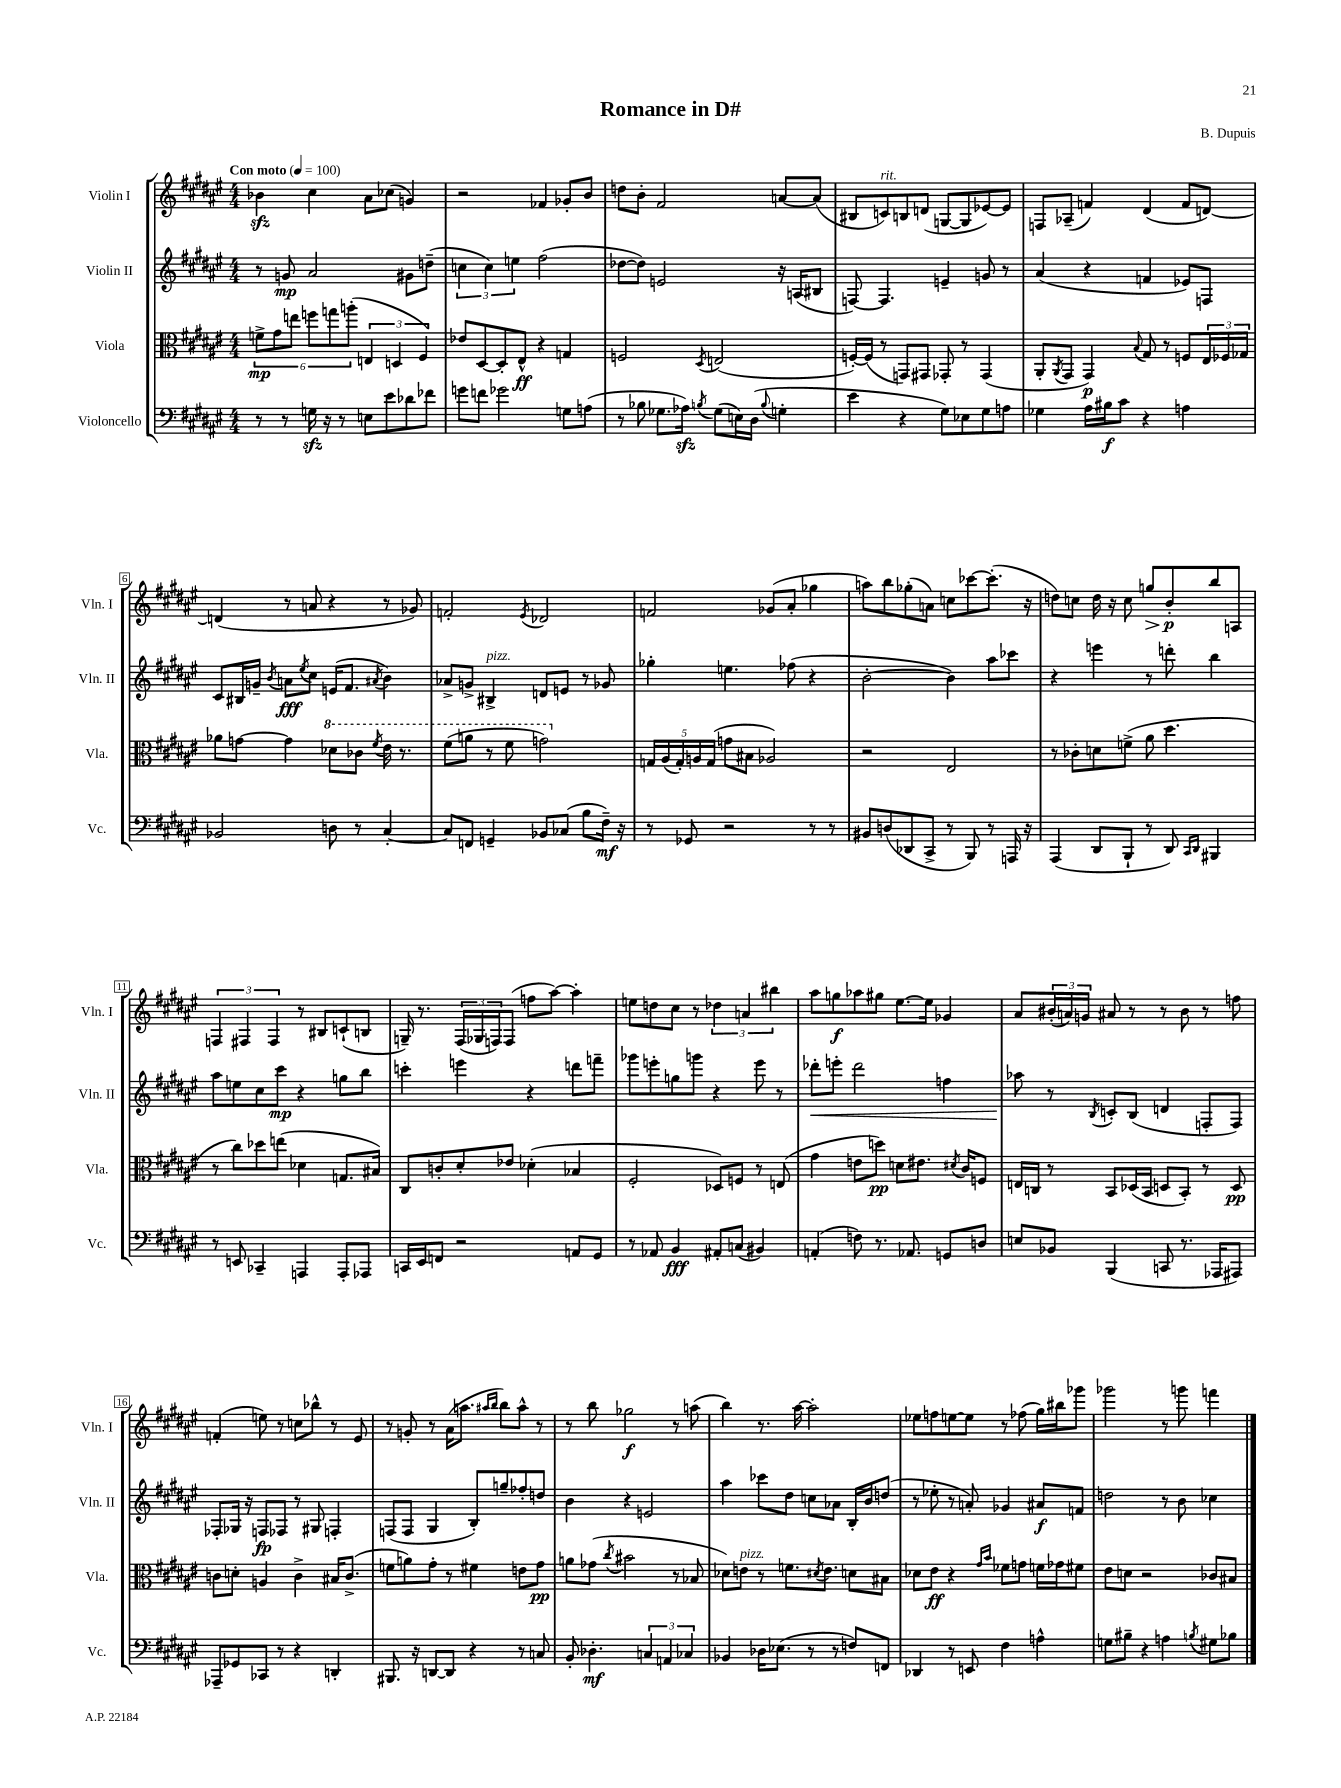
\header { title = "Romance in D#" composer = "B. Dupuis" }
<<
\new StaffGroup <<
\new Staff = "s0" \with { instrumentName = "Violin I" shortInstrumentName = "Vln. I" } {
    \clef treble \key fis \major \numericTimeSignature \time 4/4 \tempo "Con moto" 4 = 100
    bes'4\sfz cis''4 ais'8 ces''8( g'4) |
    r2 fes'4 ges'8-. b'8 |
    d''8 b'8-. fis'2 a'8~ a'8( |
    bis8 c'8^\markup { \italic "rit." }) b8 d'8( g8~ g8 ees'8~) ees'8 |
    f8 aes8--( f'4) dis'4( f'8 d'8~) |
    d'4( r8 a'8 r4 r8 ges'8) |
    f'2-. \acciaccatura { eis'8 } des'2 |
    f'2 ges'8( ais'8-. ges''4 |
    a''8) b''8 ges''8-.( a'8) c''8 ces'''8~ ces'''8.-.( r16 |
    d''8) c''8 d''16 r16 c''8 g''8\> b'8-.\p\! b''8 a8 |
    \tuplet 3/2 { f4 fis4 fis4 } r8 bis8 c'8-!( b8 |
    g16--) r8. \tuplet 3/2 { fis16( ges16 f16) } f8( f''8 ais''8~) ais''4-. |
    e''8 d''8 cis''8 r8 \tuplet 3/2 { des''4 a'4 bis''4 } |
    ais''8 g''8\f aes''8 gis''8 eis''8.~ eis''16 ges'4 |
    ais'8 \tuplet 3/2 { bis'16-.( a'16) g'16 } ais'8 r8 r8 bis'8 r8 f''8 |
    f'4-.( e''8) r8 c''8 bes''8-^ r8 eis'8 |
    r8 g'8-. r8 ais'16( a''8. \grace { ais''16 b''16 } b''8) ais''8-^ r8 |
    r8 b''8 ges''2\f r8 a''8( |
    b''4) r8. ais''16~ ais''2-. |
    ees''8 f''8 e''8~ e''8 r8 fes''8( gis''16) bis''16 ges'''8 |
    ges'''2 r8 g'''8 f'''4 \bar "|." |
}
\new Staff = "s1" \with { instrumentName = "Violin II" shortInstrumentName = "Vln. II" } {
    \clef treble \key fis \major \numericTimeSignature \time 4/4
    r8 g'8\mp ais'2 gis'8 d''8--( |
    \tuplet 3/2 { c''4 c''4) e''4 } fis''2( |
    des''8~ des''8) e'2 r16 a16( bis8 |
    f8~) f4. e'4-- g'8 r8 |
    ais'4( r4 f'4 ees'8) f8 |
    cis'8 bis16 g'16-- \acciaccatura { b'8 } a'8\fff \acciaccatura { eis''8 } cis''8 e'16( fis'8. \acciaccatura { ais'8 } b'4) |
    aes'8-> g'8-> bis4->^\markup { \italic "pizz." } d'8 e'8 r8 ges'8 |
    ges''4-. e''4. fes''8( r4 |
    b'2~-. b'4) ais''8 ces'''8 |
    r4 e'''4 r8 d'''8-. b''4 |
    ais''8 e''8 cis''8 cis'''8\mp r4 g''8 b''8 |
    c'''4-. e'''4 r4 d'''8 f'''8-- |
    ges'''8 e'''8-. g''8 g'''8 r4 e'''8 r8 |
    des'''8-.\< e'''8-. des'''2 f''4 |
    aes''8\! r8 \acciaccatura { b8 } c'8-. b8( d'4 f8-. f8) |
    fes8-. ges16 r16 f8\fp fes8 r8 gis8 f4-. |
    f8( f8 gis4 b8-.) g''8-- fes''8-. d''8 |
    b'4 r4 e'2 |
    ais''4 ces'''8 dis''8 c''8 aes'8 b16-. b'16 d''8( |
    r8 ees''8-. r8 a'8-.) ges'4 ais'8\f f'8 |
    d''2 r8 b'8 ces''4 \bar "|." |
}
\new Staff = "s2" \with { instrumentName = "Viola" shortInstrumentName = "Vla." } {
    \clef alto \key fis \major \numericTimeSignature \time 4/4
    \tuplet 6/4 { f'8->\mp gis'8 e''8 f''8 g''8 a''8-.( } \tuplet 3/2 { e4 d4 fis4) } |
    ees'8 dis8~ dis8-. eis8-^\ff r4 g4 |
    f2 \acciaccatura { dis8 } e2( |
    f16~-.) f16( r8 g,8) gis,8 ges,8-. r8 ges,4( |
    ais,8-. \acciaccatura { ais,8 } gis,8 gis,4\p) \appoggiatura { b8 } gis8 r8 f8 \tuplet 3/2 { eis16 fes16 ges16 } |
    aes'8 g'8~ g'4 \ottava #1 des''8 ces''8 \acciaccatura { fis''8 } eis''16 r8. |
    fis''8( a''8 r8 fis''8 g''2) \ottava #0 |
    \tuplet 5/4 { g16 ais16( g16-.) a16 g16( } g'8 bis8 aes2) |
    r2 eis2 |
    r8 ces'8-. d'8 f'8->( ais'8 dis''4. |
    r8 cis''8) des''8 e''8( des'4 g8. bis16) |
    cis8 c'8-. dis'8-. ees'8 des'4-.( bes4 |
    fis2-. des8) f8 r8 e8( |
    gis'4 e'8 d''8\pp) d'8 eis'8. \acciaccatura { dis'8 } cis'16 f8 |
    e16 c16 r8 b,8 des16( b,16 d8 b,8-.) r8 d8\pp |
    c'8 d'8-. a4 c'4-> bis16 c'8.->( |
    f'8 a'8) gis'8-. r8 fis'4 e'8 gis'8\pp |
    a'8 ges'8( \acciaccatura { cis''8 } bis'2 r8 bes8 |
    des'8) e'8^\markup { \italic "pizz." } r8 f'8. \acciaccatura { dis'8 } e'8. d'8 bis8 |
    des'8 eis'8\ff r4 \grace { gis'16 b'16 } fes'8 g'8 f'16 ges'16 fis'8 |
    eis'8 d'8 r2 ces'8 bis8 \bar "|." |
}
\new Staff = "s3" \with { instrumentName = "Violoncello" shortInstrumentName = "Vc." } {
    \clef bass \key fis \major \numericTimeSignature \time 4/4
    r8 r8 g16\sfz r16 r8 e8 eis'8 des'8 fes'8 |
    g'8 f'8 ges'2 g8 a8( |
    r8 bes8 ges8. aes16\sfz) \acciaccatura { b8 } ges8( e16) dis16( \appoggiatura { b8 } g4-. |
    eis'4 r4 gis8) ees8 gis8 a8 |
    ges4 ais16 bis16\f cis'8 r4 a4 |
    bes,2 d8 r8 cis4~-. |
    cis8 f,8 g,4-- bes,8 ces8( b8 fis16--\mf) r16 |
    r8 ges,8 r2 r8 r8 |
    bis,8 d8( des,8 cis,8-> r8 b,,8) r8 a,,16 r16 |
    ais,,4( dis,8 b,,8-! r8 dis,8) \grace { cis,16 dis,16 } bis,,4 |
    r8 e,8 ces,4-- a,,4 a,,8-. aes,,8 |
    c,16 eis,16 f,8 r2 a,8 gis,8 |
    r8 aes,8 b,4\fff ais,8-. c8( bis,4) |
    a,4-.( f8) r8. aes,8. g,8 d8 |
    e8 bes,8 b,,4( c,8 r8. aes,,16 ais,,8) |
    aes,,8-- ges,8 ces,8 r8 r4 d,4-. |
    bis,,8. r16 d,8~ d,8 r4 r8 c8 |
    b,8-. des4.-.\mf \tuplet 3/2 { c4 a,4 ces4 } |
    bes,4 des16 ees8.( r8 r8 f8) f,8 |
    des,4 r8 e,8 fis4 a4-^ |
    g8 bis8-- r4 a4 \acciaccatura { b8 } gis8 bes8 \bar "|." |
}
>>
>>
\layout { \context { \Score \override BarNumber.stencil = #(make-stencil-boxer 0.1 0.3 ly:text-interface::print) } }
